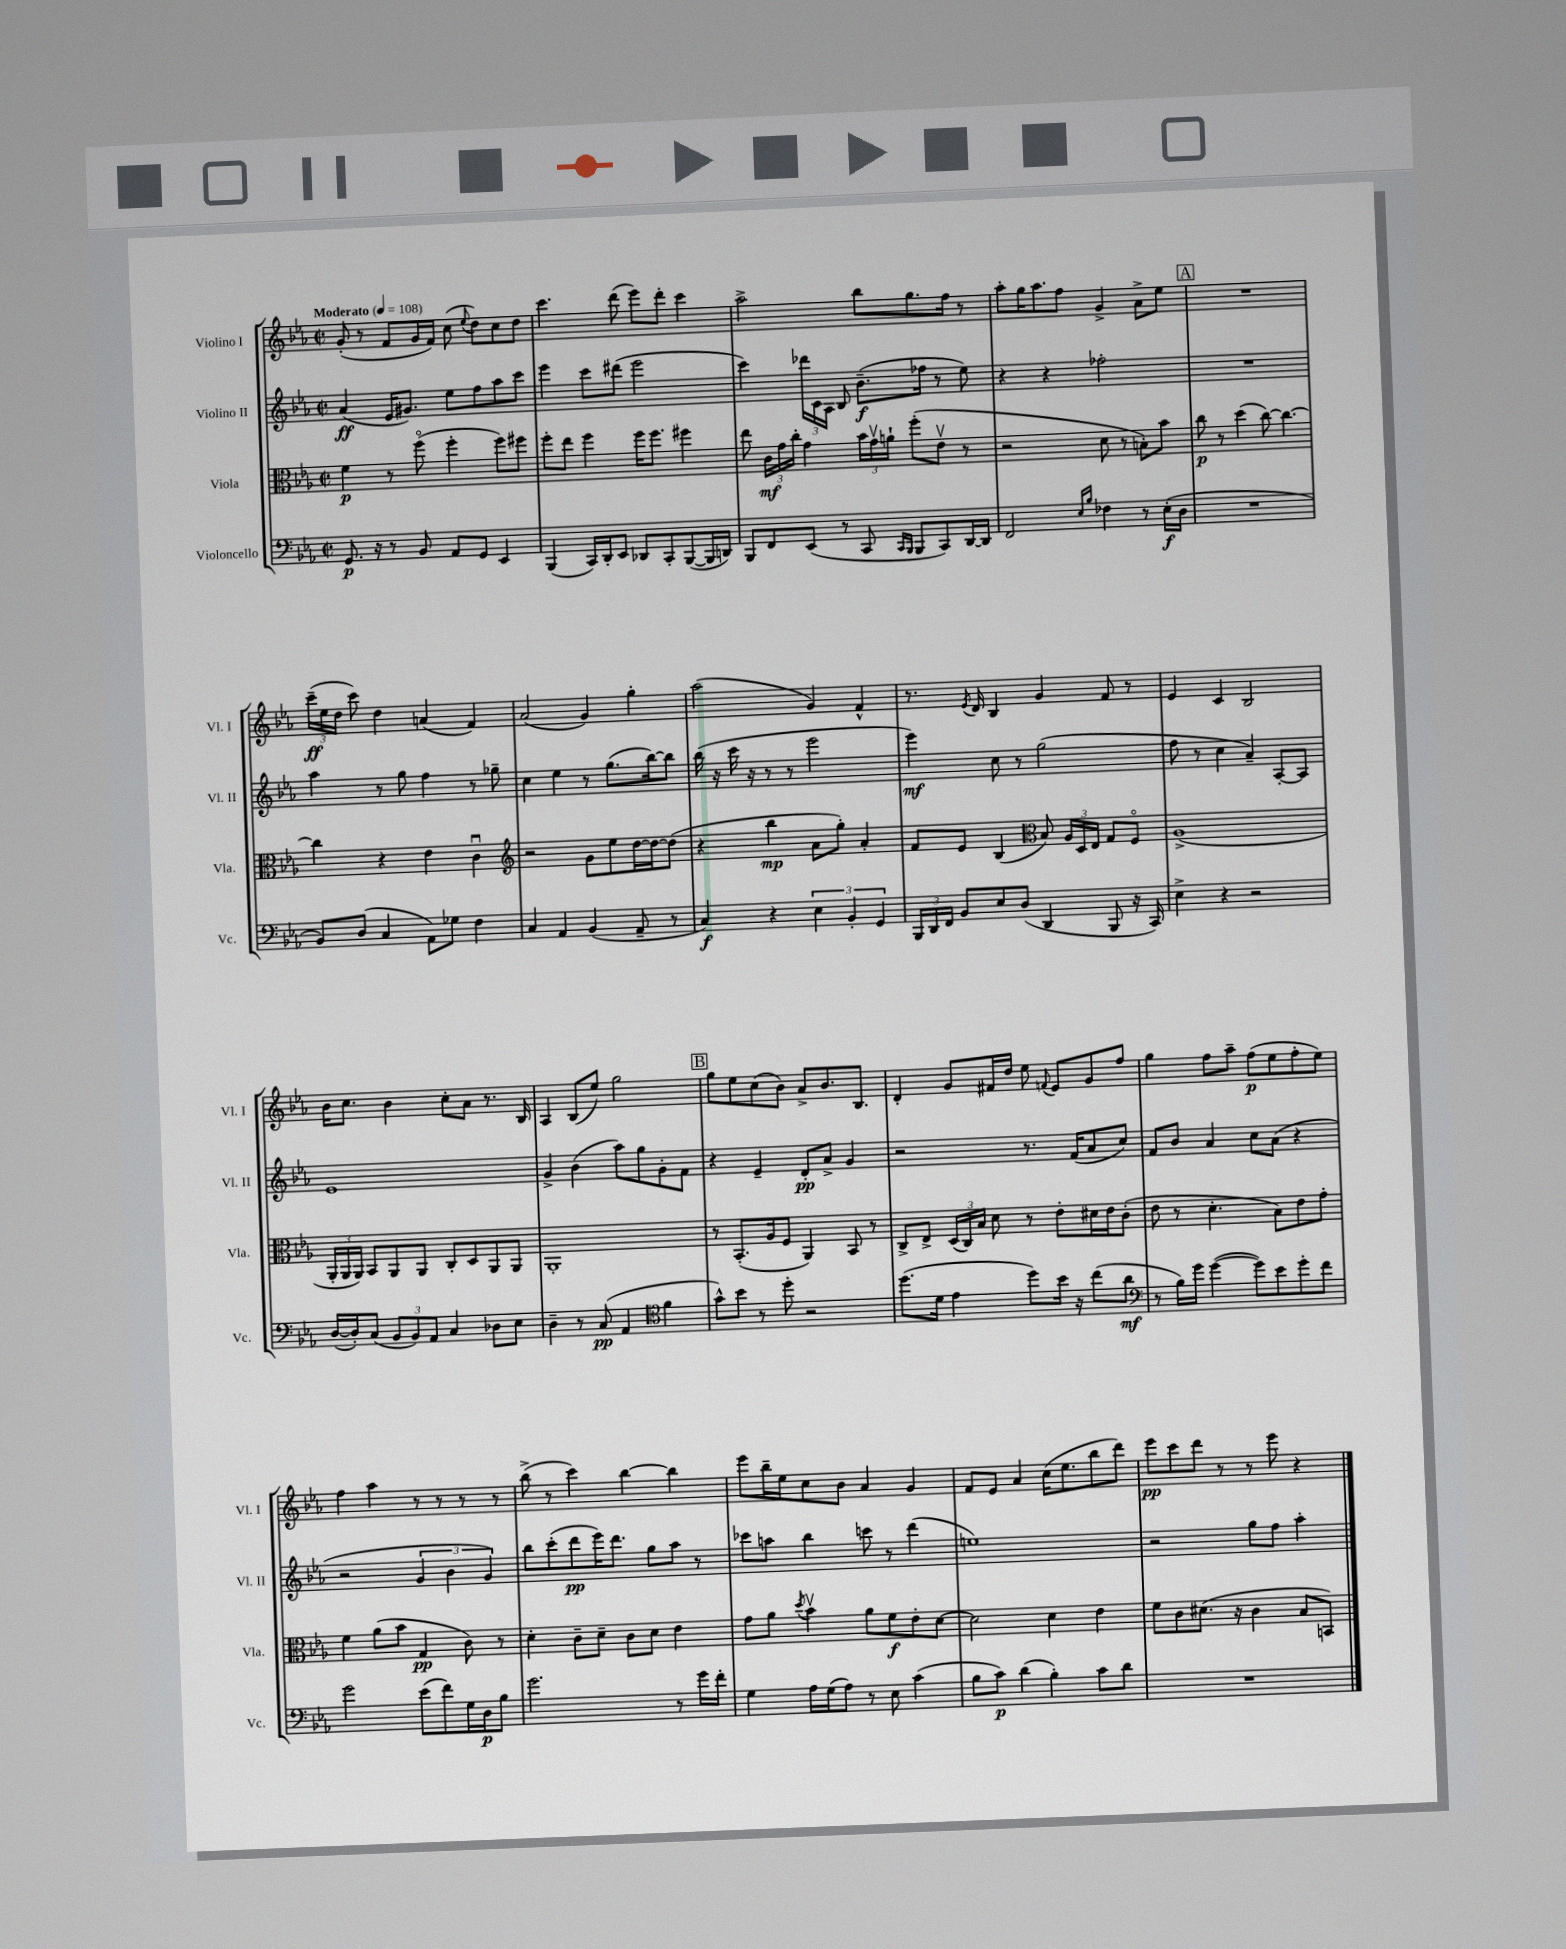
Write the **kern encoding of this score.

**kern	**dynam	**kern	**dynam	**kern	**dynam	**kern	**dynam
*part4	*part4	*part3	*part3	*part2	*part2	*part1	*part1
*staff4	*staff4	*staff3	*staff3	*staff2	*staff2	*staff1	*staff1
*I"Violoncello	*	*I"Viola	*	*I"Violino II	*	*I"Violino I	*
*I'Vc.	*	*I'Vla.	*	*I'Vl. II	*	*I'Vl. I	*
*clefF4	*	*clefC3	*	*clefG2	*	*clefG2	*
*k[b-e-a-]	*	*k[b-e-a-]	*	*k[b-e-a-]	*	*k[b-e-a-]	*
*M2/2	*	*M2/2	*	*M2/2	*	*M2/2	*
*met(c|)	*	*met(c|)	*	*met(c|)	*	*met(c|)	*
*MM108	*	*MM108	*	*MM108	*	*MM108	*
=1	=1	=1	=1	=1	=1	=1	=1
!	!	!	!	!	!	!LO:TX:a:B:t=Moderato	!
8.GG/	p	4f\	p	(4a-/	ff	(8g'/	.
.	.	.	.	.	.	8r	.
16r	.	.	.	.	.	.	.
8r	.	8r	.	16e-/KL	.	8f/L	.
.	.	.	.	8.g#X/J)	.	.	.
8BB-/	.	(8ff\	.	.	.	16g/L	.
.	.	.	.	.	.	16f/JJ)	.
8AA-/L	.	4ff'\	.	8ee-\L	.	(8cc\	.
.	.	.	.	.	.	8qqee-/	.
8GG/J	.	.	.	8ff\	.	8dd\L)	.
4EE-/	.	8ff\L)	.	8aa-\	.	8cc\	.
.	.	8ff#X\J	.	8ccc\J	.	8dd\J	.
=2	=2	=2	=2	=2	=2	=2	=2
(4BBB-/	.	8ff'\L	.	4eee-\	.	4.ccc\	.
.	.	8ee-\J	.	.	.	.	.
16CC/LL)	.	4ff\	.	8ccc\L	.	.	.
16DD'/J	.	.	.	.	.	.	.
8EE-/J	.	.	.	(8ddd#X\J	.	(8ddd\	.
8DD-X/L	.	16ff\KL	.	2eee-\	.	8eee-\L)	.
.	.	8.ff\J	.	.	.	.	.
8CC'/	.	.	.	.	.	8ddd'\J	.
([8BBB-/	.	4ff#X\	.	.	.	4ccc\	.
16BBB-/L]	.	.	.	.	.	.	.
16DDn/JJ)	.	.	.	.	.	.	.
=3	=3	=3	=3	=3	=3	=3	=3
8BBB-/L	.	8ee-\	.	4ccc\)	.	2aa-^\	.
8FF/	.	24c\LL	mf	.	.	.	.
.	.	24g\	.	.	.	.	.
.	.	24cc'\JJ	.	.	.	.	.
(8EE-/J	.	4g\	.	24ddd-X\LL	.	.	.
.	.	.	.	24c\	.	.	.
.	.	.	.	24A-\JJ	.	.	.
8r	.	.	.	8B-/	.	.	.
8CC/	.	24b-\LL	.	(8.b-~\L	f	8bb-\L	.
.	.	24gv\	.	.	.	.	.
.	.	24an`\JJ	.	.	.	.	.
16qqCC/LL	.	.	.	.	.	.	.
16qqBBB-/JJ	.	.	.	.	.	.	.
8BBB-/L	.	(8ff'\L	.	.	.	8.gg\	.
.	.	.	.	16ff-X\Jk	.	.	.
8CC/)	.	8e-v\J	.	8r	.	.	.
.	.	.	.	.	.	16ff\Jk	.
[16DD/L	.	8r	.	8ee-\)	.	8r	.
16DD/JJ]	.	.	.	.	.	.	.
=4	=4	=4	=4	=4	=4	=4	=4
2FF/	.	2r	.	4r	.	8aa-'\L	.
.	.	.	.	.	.	16gg\K	.
.	.	.	.	.	.	8.aa-\	.
.	.	.	.	4r	.	.	.
.	.	.	.	.	.	8ff\J	.
16qqE-/LL	.	.	.	.	.	.	.
16qqB-/JJ	.	.	.	.	.	.	.
4F-X\	.	8d\	.	2ff-X'\	.	4g^/	.
.	.	8r	.	.	.	.	.
8r	.	8Bn'\L)	.	.	.	8a-^\L	.
(16E-'\LL	f	8b-\J	.	.	.	8ee-\J	.
16D\JJ	.	.	.	.	.	.	.
!!LO:REH:place=s1:t=A
=5	=5	=5	=5	=5	=5	=5	=5
1r	.	8cc\	p	1r	.	1r	.
.	.	8r	.	.	.	.	.
.	.	(4dd\	.	.	.	.	.
.	.	[8cc\)	.	.	.	.	.
.	.	4.cc\_	.	.	.	.	.
!!LO:LB:g=z
=6	=6	=6	=6	=6	=6	=6	=6
8BB-/L)	.	4cc\]	.	4aa-\	.	(24ccc~\LL	ff
.	.	.	.	.	.	24ee-\	.
.	.	.	.	.	.	24dd\JJ	.
(8D/J	.	.	.	.	.	8ccc\)	.
4C/	.	4r	.	8r	.	4dd\	.
.	.	.	.	8gg\	.	.	.
8AA-\L)	.	4e-\	.	4ff\	.	(4an/	.
8G-X\J	.	.	.	.	.	.	.
4F\	.	4cu\	.	8r	.	4f/)	.
.	.	.	.	8gg-X~\	.	.	.
=7	=7	=7	=7	=7	=7	=7	=7
*	*	*clefG2	*	*	*	*	*
4C/	.	2r	.	4cc\	.	(2a-/	.
4AA-/	.	.	.	4ee-\	.	.	.
(4BB-/	.	8g\L	.	8r	.	4g/)	.
.	.	8ee-\	.	(8.gg\L	.	.	.
8AA-~/	.	[16dd\L	.	.	.	4gg'\	.
.	.	16dd\J_	.	[16bb-\k)	.	.	.
8r	.	(8dd\J]	.	8bb-\J]	.	.	.
=8	=8	=8	=8	=8	=8	=8	=8
4C/)	f	4r	.	(16bb-\	.	(2aa-\	.
.	.	.	.	16r	.	.	.
.	.	.	.	16ccc\	.	.	.
.	.	.	.	16r	.	.	.
4r	.	4bb-\	mp	8r	.	.	.
.	.	.	.	8r	.	.	.
6E-\	.	8a-\L	.	2eee-\	.	4g/)	.
.	.	8gg'\J)	.	.	.	.	.
6BB-'/	.	.	.	.	.	.	.
.	.	4a-'/	.	.	.	4f^^/	.
6GG/	.	.	.	.	.	.	.
=9	=9	=9	=9	=9	=9	=9	=9
24BBB-/LL	.	8f/L	.	4eee-\)	mf	8.r	.
24DD/	.	.	.	.	.	.	.
24FF/JJ	.	.	.	.	.	.	.
8BB-/L	.	8e-/J	.	.	.	.	.
.	.	.	.	.	.	8qe-/	.
.	.	.	.	.	.	16d/	.
8E-/	.	(4B-/	.	8cc\	.	4B-/	.
(8D/J	.	.	.	8r	.	.	.
*	*	*clefC3	*	*	*	*	*
4DD/	.	8B-/)	.	(2gg\	.	4g/	.
.	.	24A-/LL	.	.	.	.	.
.	.	24D/	.	.	.	.	.
.	.	24E-/JJ	.	.	.	.	.
8BBB-/	.	8G/L	.	.	.	8f/	.
16r	.	8F/J	.	.	.	8r	.
16CC/)	.	.	.	.	.	.	.
=10	=10	=10	=10	=10	=10	=10	=10
4E-^\	.	(1A-^	.	8ff\	.	4e-/	.
.	.	.	.	8r	.	.	.
4r	.	.	.	4cc\	.	4c/	.
2r	.	.	.	4a-~/)	.	2B-/	.
.	.	.	.	[8A-'/L	.	.	.
.	.	.	.	8A-/J]	.	.	.
!!LO:LB:g=z
=11	=11	=11	=11	=11	=11	=11	=11
([16D/LL	.	24AA-'/LL	.	1e-	.	16b-\KL	.
.	.	24AA-/	.	.	.	.	.
16D'/J])	.	.	.	.	.	8.cc\J	.
.	.	24AA-/JJ)	.	.	.	.	.
(8C/J	.	8BB-/L	.	.	.	.	.
12BB-/L	.	8AA-/	.	.	.	4b-\	.
12BB-/)	.	.	.	.	.	.	.
.	.	8AA-/J	.	.	.	.	.
12AA-/J	.	.	.	.	.	.	.
4C/	.	8C'/L	.	.	.	8cc'\L	.
.	.	8D/	.	.	.	8a-\J	.
8D-X\L	.	8AA-/	.	.	.	8.r	.
8E-\J	.	8AA-/J	.	.	.	.	.
.	.	.	.	.	.	16B-/	.
=12	=12	=12	=12	=12	=12	=12	=12
4D~\	.	1AA-'	.	4g^/	.	4A-/	.
8r	.	.	.	(4b-\	.	(8B-/L	.
(8C/	pp	.	.	.	.	8ee-/J)	.
4AA-/	.	.	.	8aa-\L)	.	2gg\	.
.	.	.	.	8gg\	.	.	.
*clefC4	*	*	*	*	*	*	*
4f\	.	.	.	8g'\	.	.	.
.	.	.	.	8f\J	.	.	.
!!LO:REH:place=s1:t=B
=13	=13	=13	=13	=13	=13	=13	=13
8g^^\L)	.	8r	.	4r	.	8gg\L	.
8b-\J	.	(8.BB-'/L	.	.	.	8ee-\	.
8r	.	.	.	4e-~/	.	(8cc\	.
.	.	16A-/k	.	.	.	.	.
8dd'\	.	8F/J	.	.	.	8b-\J)	.
2r	.	4AA-/)	.	8d'/L	pp	8a-^/L	.
.	.	.	.	8a-^/J	.	8.b-/	.
.	.	8BB-/	.	4g/	.	.	.
.	.	.	.	.	.	8.B-/J	.
.	.	8r	.	.	.	.	.
=14	=14	=14	=14	=14	=14	=14	=14
(8.dd\L	.	8C^/L	.	2r	.	4d'/	.
.	.	8E-^/J	.	.	.	.	.
16d\Jk	.	.	.	.	.	.	.
4e-\	.	(24D/LL	.	.	.	8g/L	.
.	.	24C/)	.	.	.	.	.
.	.	24B-/JJ	.	.	.	.	.
.	.	8d\	.	.	.	16f#X/L	.
.	.	.	.	.	.	16dd/JJ	.
8dd\L)	.	8r	.	8.r	.	8ee-\	.
.	.	.	.	.	.	8qqfn/	.
16b-\Jk	.	8e-'\L	.	.	.	8e-/L	.
16r	.	.	.	(16f/KL	.	.	.
(8cc\L	.	16d#X\L	.	8a-/	.	8g/	.
.	.	16e-\J	.	.	.	.	.
8a-\J	mf	(8c'\J	.	8cc/J)	.	8ff/J	.
=15	=15	=15	=15	=15	=15	=15	=15
*clefF4	*	*	*	*	*	*	*
8r	.	8e-\	.	8f/L	.	4gg\	.
16B-\LL)	.	8r	.	8b-/J	.	.	.
16g\JJ	.	.	.	.	.	.	.
([4g\	.	4.d'\	.	4a-/	.	8ff\L	.
.	.	.	.	.	.	8aa-~\J	.
8g\L])	.	.	.	8cc\L	.	(8ff\L	p
8e-\	.	8B-\L)	.	(8a-\J	.	8ee-\	.
8g'\	.	8e-\	.	4r	.	8ff'\	.
8f\J	.	8g'\J	.	.	.	8ee-\J)	.
!!LO:LB:g=z
=16	=16	=16	=16	=16	=16	=16	=16
2g\	.	4f\	.	2r	.	4ff\	.
.	.	(8a-\L	.	.	.	4aa-\	.
.	.	8b-\J	.	.	.	.	.
(8e-\L	.	4G/	pp	6g/	.	8r	.
8f\)	.	.	.	.	.	8r	.
.	.	.	.	6b-\	.	.	.
16G\L	.	8c\)	.	.	.	8r	.
16D\J	p	.	.	.	.	.	.
.	.	.	.	6g/)	.	.	.
8B-\J	.	8r	.	.	.	8r	.
=17	=17	=17	=17	=17	=17	=17	=17
2.g\	.	4d'\	.	8bb-\L	.	(8bb-^\	.
.	.	.	.	(8ccc'\	.	8r	.
.	.	8c~\L	.	8ddd\	pp	4ccc\)	.
.	.	8d~\J	.	16eee-\K)	.	.	.
.	.	.	.	8.ddd\J	.	.	.
.	.	8c\L	.	.	.	[4bb-\	.
.	.	8d\J	.	8gg\L	.	.	.
8r	.	4e-\	.	8aa-\J	.	4bb-\]	.
16g\LL	.	.	.	8r	.	.	.
16f'\JJ	.	.	.	.	.	.	.
=18	=18	=18	=18	=18	=18	=18	=18
4G\	.	8g\L	.	8ccc-X\L	.	8eee-\L	.
.	.	8a-\J	.	8aan\J	.	16bb-~\L	.
.	.	.	.	.	.	16ee-\J	.
.	.	8qdd/	.	.	.	.	.
16A-\LL	.	4b-v\	.	4bb-\	.	8cc\	.
(16G\J	.	.	.	.	.	.	.
8A-\J)	.	.	.	.	.	8b-\J	.
8r	.	8a-\L	.	8cccn\	.	4a-/	.
8E-\	.	8f\	f	8r	.	.	.
(4c\	.	8e-'\	.	(4ddd\	.	4g/	.
.	.	[8d\J	.	.	.	.	.
=19	=19	=19	=19	=19	=19	=19	=19
8B-\L	.	2d\]	.	1een)	.	8f/L	.
8c\J)	p	.	.	.	.	8e-/J	.
(4d\	.	.	.	.	.	4a-/	.
4B-'\)	.	4d\	.	.	.	(16cc\KL	.
.	.	.	.	.	.	8.ee-\	.
8c\L	.	4e-\	.	.	.	8bb-\	.
8d\J	.	.	.	.	.	8ddd\J)	.
=20	=20	=20	=20	=20	=20	=20	=20
1r	.	8f\L	.	2r	.	8eee-\L	pp
.	.	8c\	.	.	.	8ccc\	.
.	.	(8.d#X\J	.	.	.	8ddd\J	.
.	.	.	.	.	.	8r	.
.	.	16r	.	.	.	.	.
.	.	4c\	.	8gg\L	.	8r	.
.	.	.	.	8ff\J	.	8eee-\	.
.	.	8B-/L	.	4aa-'\	.	4r	.
.	.	8BBn/J)	.	.	.	.	.
==	==	==	==	==	==	==	==
*-	*-	*-	*-	*-	*-	*-	*-
